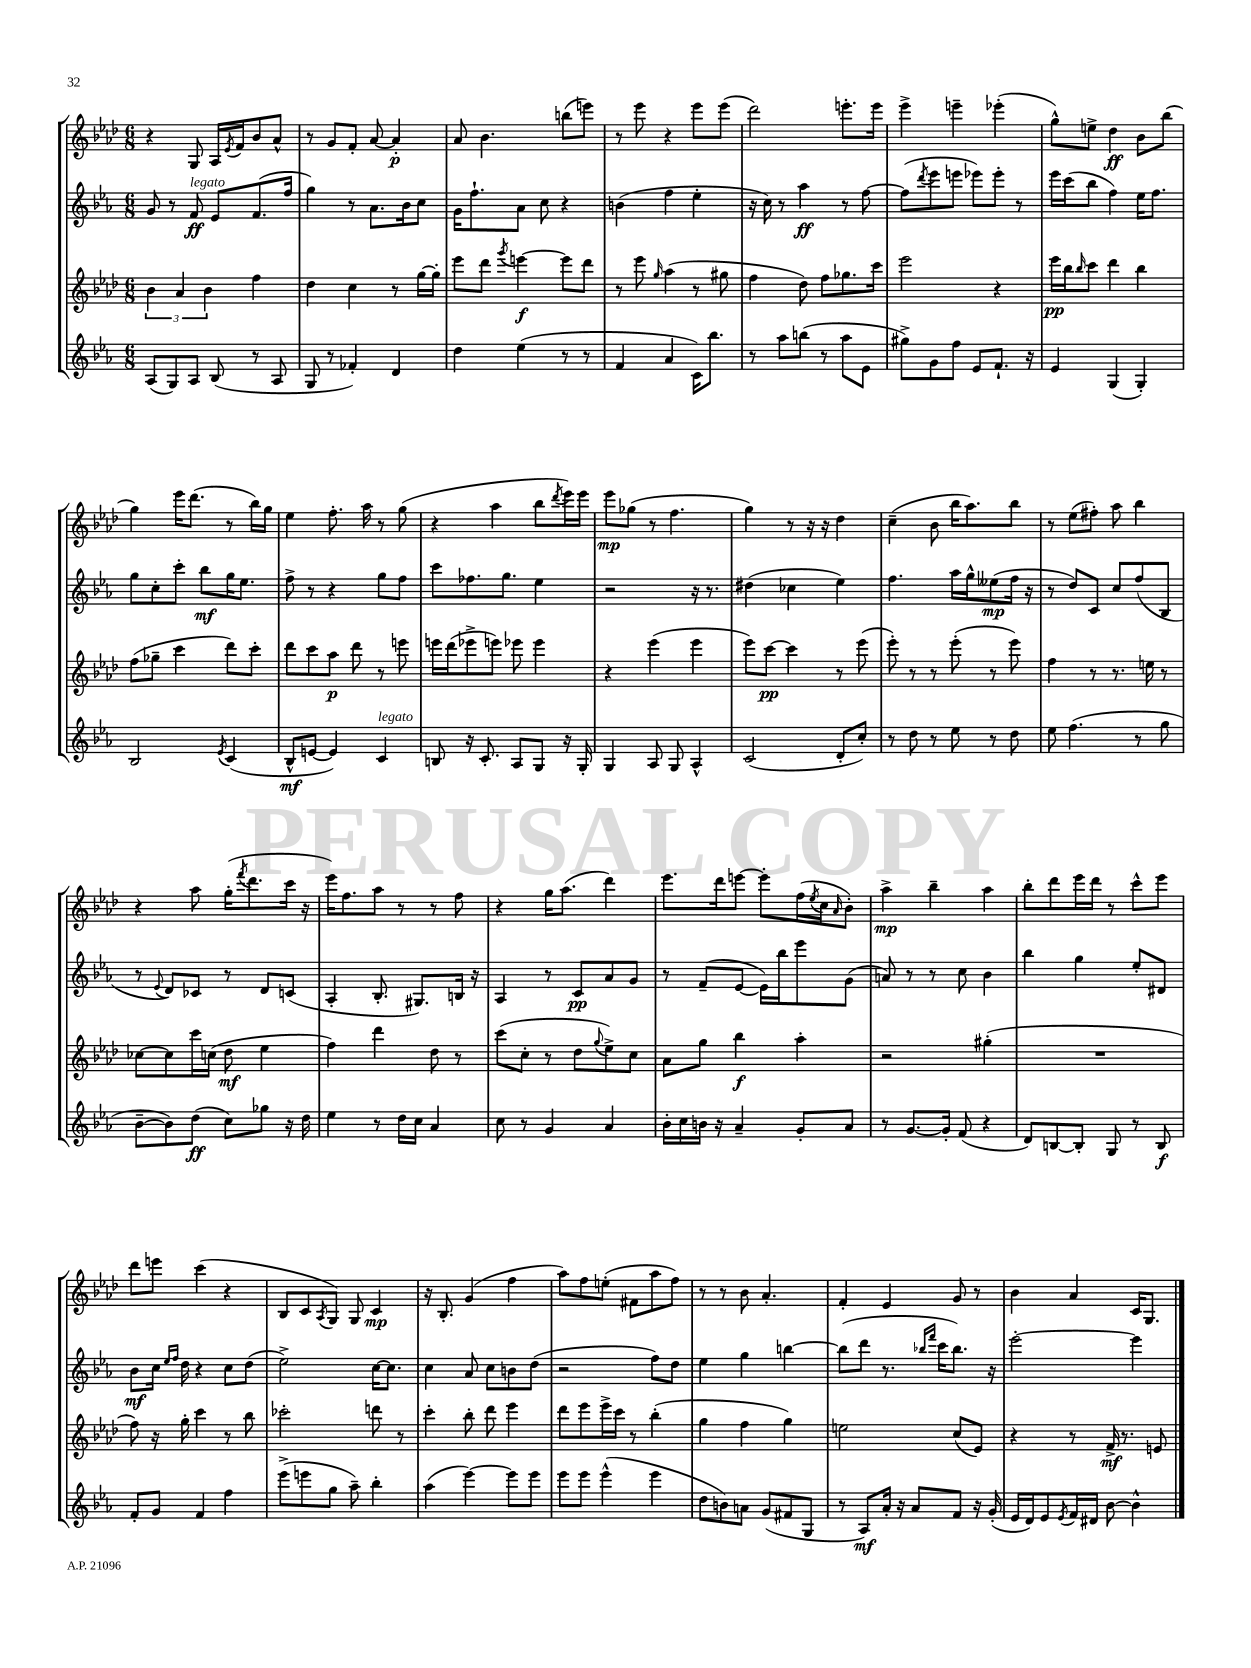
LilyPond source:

<<
\new StaffGroup <<
\new Staff = "s0" {
    \clef treble \key aes \major \numericTimeSignature \time 6/8
    r4 g8 aes16 \acciaccatura { ees'8 } f'16 bes'8 aes'8-^ |
    r8 g'8 f'8-. aes'8~ aes'4-.\p |
    aes'8 bes'4. b''8( e'''8) |
    r8 ees'''8 r4 ees'''8 ees'''8( |
    des'''2) e'''8.-. e'''16 |
    ees'''4-> e'''4-- ees'''4-.( |
    g''8-^) e''8-> des''4\ff bes'8 bes''8( |
    g''4) ees'''16 des'''8.( r8 bes''16) g''16 |
    ees''4 f''8.-. aes''16 r8 g''8( |
    r4 aes''4 bes''8 \acciaccatura { des'''8 } ees'''16) ees'''16 |
    ees'''8\mp ges''8( r8 f''4. |
    g''4) r8 r16 r16 des''4 |
    c''4--( bes'8 bes''16 aes''8.) bes''8 |
    r8 ees''8( fis''8-.) aes''8 bes''4 |
    r4 aes''8 g''16-.( \acciaccatura { f'''8 } des'''8. c'''16 r16 |
    ees'''16) f''8. aes''8 r8 r8 f''8 |
    r4 g''16 aes''8.( des'''4) |
    ees'''8. des'''16 e'''8~ e'''8-. f''16( \acciaccatura { ees''8 } c''16 \grace { aes'16 } bes'8-.) |
    aes''4->\mp bes''4-- aes''4 |
    bes''8-. des'''8 ees'''16 des'''16 r8 c'''8-^ ees'''8 |
    des'''8 e'''8 c'''4( r4 |
    bes8 c'8 \acciaccatura { aes8 } g8) g8 c'4\mp |
    r16 bes8.-. g'4( f''4 |
    aes''8) f''8 e''8-.( fis'8 aes''8 f''8) |
    r8 r8 bes'8 aes'4.-. |
    f'4-. ees'4 g'8 r8 |
    bes'4 aes'4 c'16 g8. \bar "|." |
}
\new Staff = "s1" {
    \clef treble \key ees \major \numericTimeSignature \time 6/8
    g'8 r8 f'8\ff^\markup { \italic "legato" } ees'8 f'8.( f''16 |
    g''4) r8 aes'8. bes'16 c''8 |
    g'16 f''8.-! aes'8 c''8 r4 |
    b'4( f''4 ees''4-. |
    r16 c''16) r8 aes''4\ff r8 f''8~ |
    f''8( \acciaccatura { d'''8 } ees'''8 e'''8 ees'''8) ees'''8-. r8 |
    ees'''16 c'''16( bes''8 f''4) ees''16 f''8. |
    g''8 c''8-. c'''8-. bes''8\mf g''16 ees''8. |
    f''8-> r8 r4 g''8 f''8 |
    c'''8 fes''8. g''8. ees''4 |
    r2 r16 r8. |
    dis''4( ces''4 ees''4) |
    f''4. aes''16 g''16-^ eeses''8\mp( f''16 r16 |
    r8 d''8) c'8 c''8 f''8( bes8 |
    r8 \appoggiatura { ees'8 } d'8) ces'8 r8 d'8 c'8( |
    aes4-. bes8.-. gis8.) b16 r16 |
    aes4 r8 c'8\pp aes'8 g'8 |
    r8 f'8--( ees'8~ ees'16) bes''16 ees'''8 g'8( |
    a'8) r8 r8 c''8 bes'4 |
    bes''4 g''4 ees''8-. dis'8 |
    bes'8\mf c''16 \grace { ees''16 f''16 } d''16 r4 c''8 d''8( |
    ees''2->) c''16~ c''8. |
    c''4 aes'8 c''8 b'8 d''8( |
    r2 f''8) d''8 |
    ees''4 g''4 b''4~ |
    b''8( d'''8 r8. \grace { bes''16 f'''16 } c'''16 bes''8.) r16 |
    ees'''2~-. ees'''4 \bar "|." |
}
\new Staff = "s2" {
    \clef treble \key aes \major \numericTimeSignature \time 6/8
    \tuplet 3/2 { bes'4 aes'4 bes'4 } f''4 |
    des''4 c''4 r8 g''16~ g''16-. |
    ees'''8 des'''8 \acciaccatura { g'''8 } e'''4~\f e'''8 des'''8 |
    r8 ees'''8 \grace { g''16 } aes''4( r8 gis''8 |
    f''4 des''8) f''8 ges''8. c'''16 |
    ees'''2 r4 |
    ees'''16\pp bes''16 \grace { bes''16 } c'''8 des'''4 bes''4 |
    f''8( ges''8-- c'''4 des'''8) c'''8-. |
    des'''8 c'''8 aes''8\p des'''8 r8 e'''8 |
    e'''16 des'''16( ees'''8-> e'''8) ees'''8 ees'''4 |
    r4 ees'''4( ees'''4 |
    ees'''8) c'''8~\pp c'''4 r8 ees'''8( |
    ees'''8-.) r8 r8 ees'''8-.( r8 ees'''8) |
    f''4 r8 r8. e''16 r8 |
    ces''8~ ces''8 c'''16 c''16( des''8\mf ees''4 |
    f''4) des'''4 des''8 r8 |
    c'''8( c''8-. r8 des''8 \appoggiatura { g''8 } ees''8->) c''8 |
    aes'8 g''8 bes''4\f aes''4-. |
    r2 gis''4-.( |
    R2. |
    f''8) r16 g''16-. c'''4 r8 bes''8 |
    ces'''2-. d'''8 r8 |
    c'''4-. bes''8-. des'''8 ees'''4 |
    des'''8 ees'''8 ees'''16-> c'''16 r8 bes''4-.( |
    g''4 f''4 g''4) |
    e''2 c''8( ees'8) |
    r4 r8 f'16->\mf r8. e'8 \bar "|." |
}
\new Staff = "s3" {
    \clef treble \key ees \major \numericTimeSignature \time 6/8
    aes8( g8) aes8 bes8( r8 aes8 |
    g8 r8 fes'4-.) d'4 |
    d''4 ees''4( r8 r8 |
    f'4 aes'4 c'16) bes''8. |
    r8 aes''8 b''8( r8 aes''8 ees'8 |
    gis''8->) g'8 f''8 ees'8 f'8.-! r16 |
    ees'4 g4( g4-.) |
    bes2 \acciaccatura { ees'8 } c'4( |
    bes8-^\mf e'8~ e'4) c'4^\markup { \italic "legato" } |
    b8 r16 c'8.-. aes8 g8 r16 g16-. |
    g4 aes8 g8 aes4-^ |
    c'2( d'8-. c''8-.) |
    r8 d''8 r8 ees''8 r8 d''8 |
    ees''8 f''4.( r8 g''8 |
    bes'8~-- bes'8) d''8\ff( c''8) ges''8 r16 d''16 |
    ees''4 r8 d''16 c''16 aes'4 |
    c''8 r8 g'4 aes'4 |
    bes'16-. c''16 b'16 r16 aes'4-- g'8-. aes'8 |
    r8 g'8.~ g'16-. f'8( r4 |
    d'8) b8~ b8-. g8 r8 b8\f |
    f'8-. g'8 f'4 f''4 |
    ees'''8->( e'''8 g''8 aes''8--) bes''4-. |
    aes''4( ees'''4~) ees'''8 ees'''8 |
    ees'''8 ees'''8 ees'''4-^( ees'''4 |
    d''8 b'8) a'8 g'8( fis'8 g8 |
    r8 aes8\mf) aes'16-. r16 aes'8 f'8 r16 g'16-.( |
    ees'16 d'16) ees'8 \acciaccatura { ees'8 } f'16 dis'16 bes'8~ bes'4-^ \bar "|." |
}
>>
>>
\layout { \context { \Score \remove "Bar_number_engraver" } }
